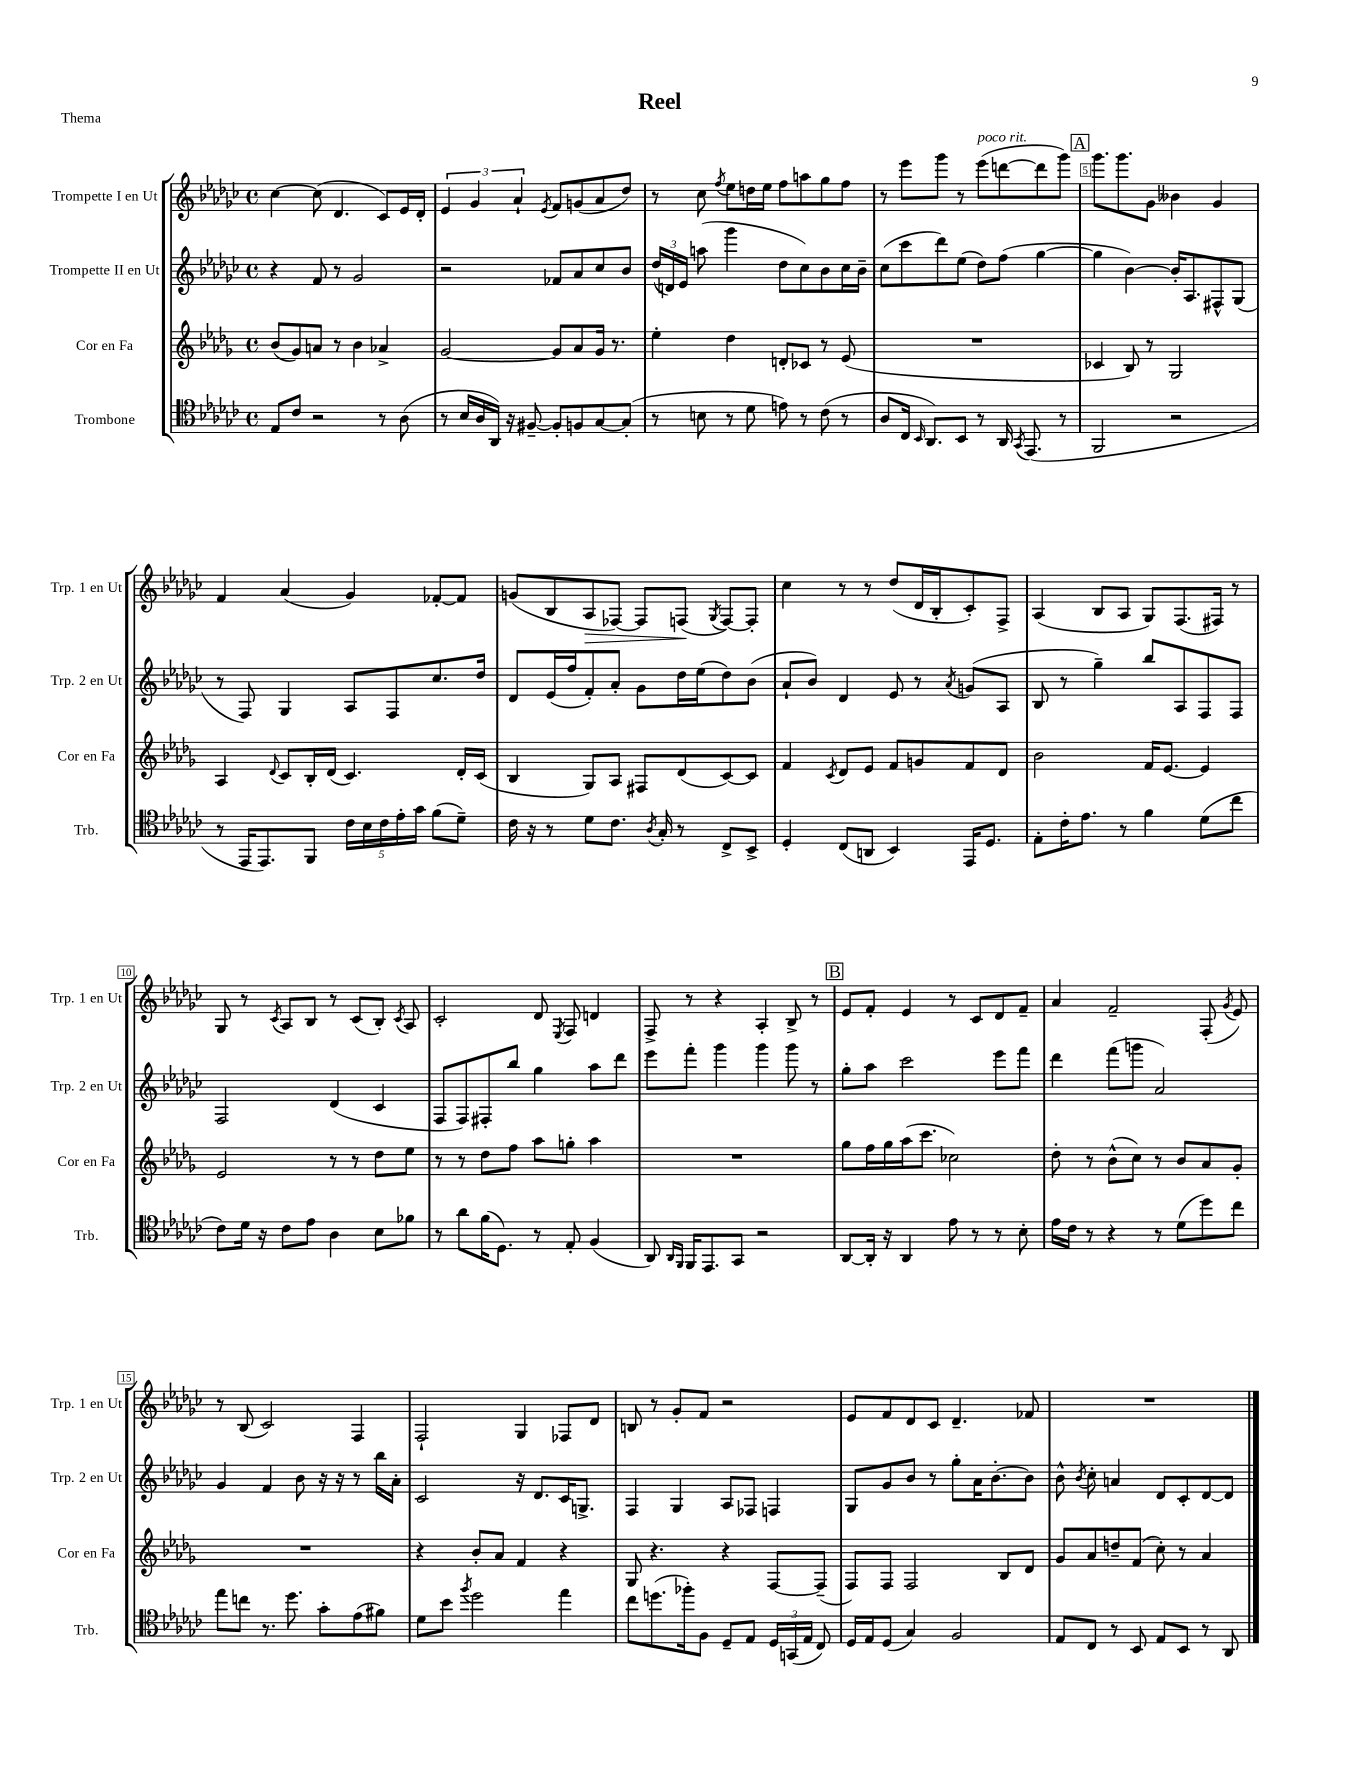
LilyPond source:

\header { title = "Reel" piece = "Thema" }
<<
\new StaffGroup <<
\new Staff = "s0" \with { instrumentName = "Trompette I en Ut" shortInstrumentName = "Trp. 1 en Ut" } {
    \clef treble \key ges \major \defaultTimeSignature \time 4/4
    \autoBeamOff ces''4~ ces''8( des'4. ces'8[) ees'16 des'16]-. |
    \tuplet 3/2 { ees'4 ges'4 aes'4-! } \acciaccatura { ees'8 } f'8[ g'8( aes'8 des''8]) |
    r8 ces''8 \acciaccatura { f''8 } ees''8[ d''16 ees''16] f''8[ a''8 ges''8 f''8] |
    r8 ees'''8[ ges'''8] r8 ees'''8[^\markup { \italic "poco rit." }( d'''8~ d'''8 ges'''8]) |
    \mark \markup { \box "A" } ges'''8.[ ges'''8. ges'8] beses'4 ges'4 |
    f'4 aes'4( ges'4) fes'8[~-. fes'8] |
    g'8[( bes8 aes8\> fes8]~) fes8[ f8]\!( \acciaccatura { ges8 } f8[~) f8]-. |
    ces''4 r8 r8 des''8[( des'16 bes16-. ces'8-.) f8]-> |
    aes4( bes8[ aes8] ges8[) f8.( fis16]) r8 |
    ges8 r8 \acciaccatura { ces'8 } aes8[ bes8] r8 ces'8[( bes8]-.) \acciaccatura { ces'8 } aes8 |
    ces'2-. des'8 \acciaccatura { ees8 } f8 d'4 |
    f8-> r8 r4 aes4-. bes8-> r8 |
    \mark \markup { \box "B" } ees'8[ f'8]-. ees'4 r8 ces'8[ des'8 f'8]-- |
    aes'4 f'2-- f8-.( \acciaccatura { ges'8 } ees'8) |
    r8 bes8( ces'2) f4 |
    f2-! ges4 fes8[ des'8] |
    b8 r8 ges'8[-. f'8] r2 |
    ees'8[ f'8 des'8 ces'8] des'4.-- fes'8 |
    R1 \bar "|." |
}
\new Staff = "s1" \with { instrumentName = "Trompette II en Ut" shortInstrumentName = "Trp. 2 en Ut" } {
    \clef treble \key ges \major \defaultTimeSignature \time 4/4
    \autoBeamOff r4 f'8 r8 ges'2 |
    r2 fes'8[ aes'8 ces''8 bes'8] |
    \tuplet 3/2 { des''16[( d'16) ees'16] } a''8( ges'''4 des''8[ ces''8) bes'8 ces''16 bes'16]-- |
    ces''8[( ces'''8 des'''8) ees''8]( des''8[) f''8]( ges''4~ |
    \mark \markup { \box "A" } ges''4 bes'4~) bes'16[-. aes8. fis8-^ ges8]( |
    r8 f8) ges4 aes8[ f8 ces''8. des''16] |
    des'8[ ees'16( f''16 f'8-.) aes'8]-. ges'8[ des''16 ees''16( des''8) bes'8]( |
    aes'8[-! bes'8]) des'4 ees'8 r8 \acciaccatura { aes'8 } g'8[( aes8] |
    bes8 r8 ges''4--) bes''8[ aes8 f8 f8] |
    f2 des'4( ces'4 |
    f8[ f8) fis8-. bes''8] ges''4 aes''8[ des'''8] |
    ees'''8[ f'''8]-. ges'''4 ges'''4 ges'''8 r8 |
    \mark \markup { \box "B" } ges''8[-. aes''8] ces'''2 ees'''8[ f'''8] |
    des'''4 f'''8[( g'''8] aes'2) |
    ges'4 f'4 bes'8 r16 r16 r8 bes''16[ aes'16]-. |
    ces'2 r16 des'8.[ ces'16 g8.]-> |
    f4 ges4 aes8[ fes8] f4 |
    ges8[ ges'8 bes'8] r8 ges''8[-. aes'16 bes'8.~-. bes'8] |
    bes'8-^ \acciaccatura { bes'8 } ces''8-. a'4 des'8[ ces'8-. des'8~ des'8] \bar "|." |
}
\new Staff = "s2" \with { instrumentName = "Cor en Fa" shortInstrumentName = "Cor en Fa" } {
    \clef treble \key des \major \defaultTimeSignature \time 4/4
    \autoBeamOff bes'8[( ges'8) a'8] r8 bes'4 aes'4-> |
    ges'2~ ges'8[ aes'8 ges'16] r8. |
    ees''4-. des''4 d'8[-. ces'8] r8 ees'8( |
    R1 |
    \mark \markup { \box "A" } ces'4 bes8) r8 ges2 |
    aes4 \appoggiatura { des'8 } c'8[ bes16-. des'16]( c'4.) des'16[-. c'16]( |
    bes4 ges8[) aes8] fis8[ des'8( c'8~) c'8] |
    f'4 \acciaccatura { c'8 } des'8[ ees'8] f'8[ g'8 f'8 des'8] |
    bes'2 f'16[ ees'8.]~ ees'4 |
    ees'2 r8 r8 des''8[ ees''8] |
    r8 r8 des''8[ f''8] aes''8[ g''8]-. aes''4 |
    R1 |
    \mark \markup { \box "B" } ges''8[ f''16 ges''16 aes''16( c'''8.] ces''2) |
    des''8-. r8 bes'8[-^( c''8]) r8 bes'8[ aes'8 ges'8]-. |
    R1 |
    r4 bes'8[-. aes'8] f'4 r4 |
    ges8 r4. r4 f8[~ f8]--( |
    f8[) f8] f2 bes8[ des'8] |
    ges'8[ aes'8 d''8-- f'8]( c''8-.) r8 aes'4 \bar "|." |
}
\new Staff = "s3" \with { instrumentName = "Trombone" shortInstrumentName = "Trb." } {
    \clef tenor \key ges \major \defaultTimeSignature \time 4/4
    \autoBeamOff ees8[ ces'8] r2 r8 aes8( |
    r8 bes16[ aes16 aes,16]) r16 fis8~-- fis8[-. f8 ges8~ ges8]-.( |
    r8 b8 r8 des'8 e'8) r8 ces'8( r8 |
    aes8[ ces16] \grace { bes,16 } aes,8.[) bes,8] r8 aes,16 \acciaccatura { ges,8 } ees,8.( r8 |
    \mark \markup { \box "A" } f,2 r2 |
    r8 ees,16[ ees,8.) f,8] \tuplet 5/4 { ces'16[ bes16 ces'16 ees'16-. ges'16] } f'8[( des'8]--) |
    ces'16 r16 r8 des'8[ ces'8.] \acciaccatura { aes8 } ges16-. r8 ces8[-> bes,8]-> |
    des4-. ces8[( a,8] bes,4) ees,16[ des8.] |
    ees8[-. ces'16-. ees'8.] r8 f'4 des'8[( ces''8] |
    ces'8[) des'16] r16 ces'8[ ees'8] aes4 bes8[ fes'8] |
    r8 aes'8[ f'16( des8.]) r8 ees8-. f4( |
    aes,8) \grace { aes,16[ f,16] } f,16[ ees,8. ges,8] r2 |
    \mark \markup { \box "B" } aes,8[~ aes,16]-. r16 aes,4 ees'8 r8 r8 bes8-. |
    ees'16[ ces'16] r8 r4 r8 des'8[( des''8) ces''8] |
    ees''8[ c''8] r8. des''8. ges'8[-. ees'8( fis'8]) |
    des'8[ bes'8] \acciaccatura { f''8 } des''2 ees''4 |
    ces''8[ d''8.( fes''16-.) f8] des8[-- ees8] \tuplet 3/2 { des16[ g,16( ees16] } ces8) |
    des16[ ees16 des8]( ges4) f2 |
    ees8[ ces8] r8 bes,8 ees8[ bes,8] r8 aes,8 \bar "|." |
}
>>
>>
\layout { \context { \Score \override BarNumber.break-visibility = ##(#f #t #t) barNumberVisibility = #(every-nth-bar-number-visible 5) \override BarNumber.stencil = #(make-stencil-boxer 0.1 0.3 ly:text-interface::print) } }
